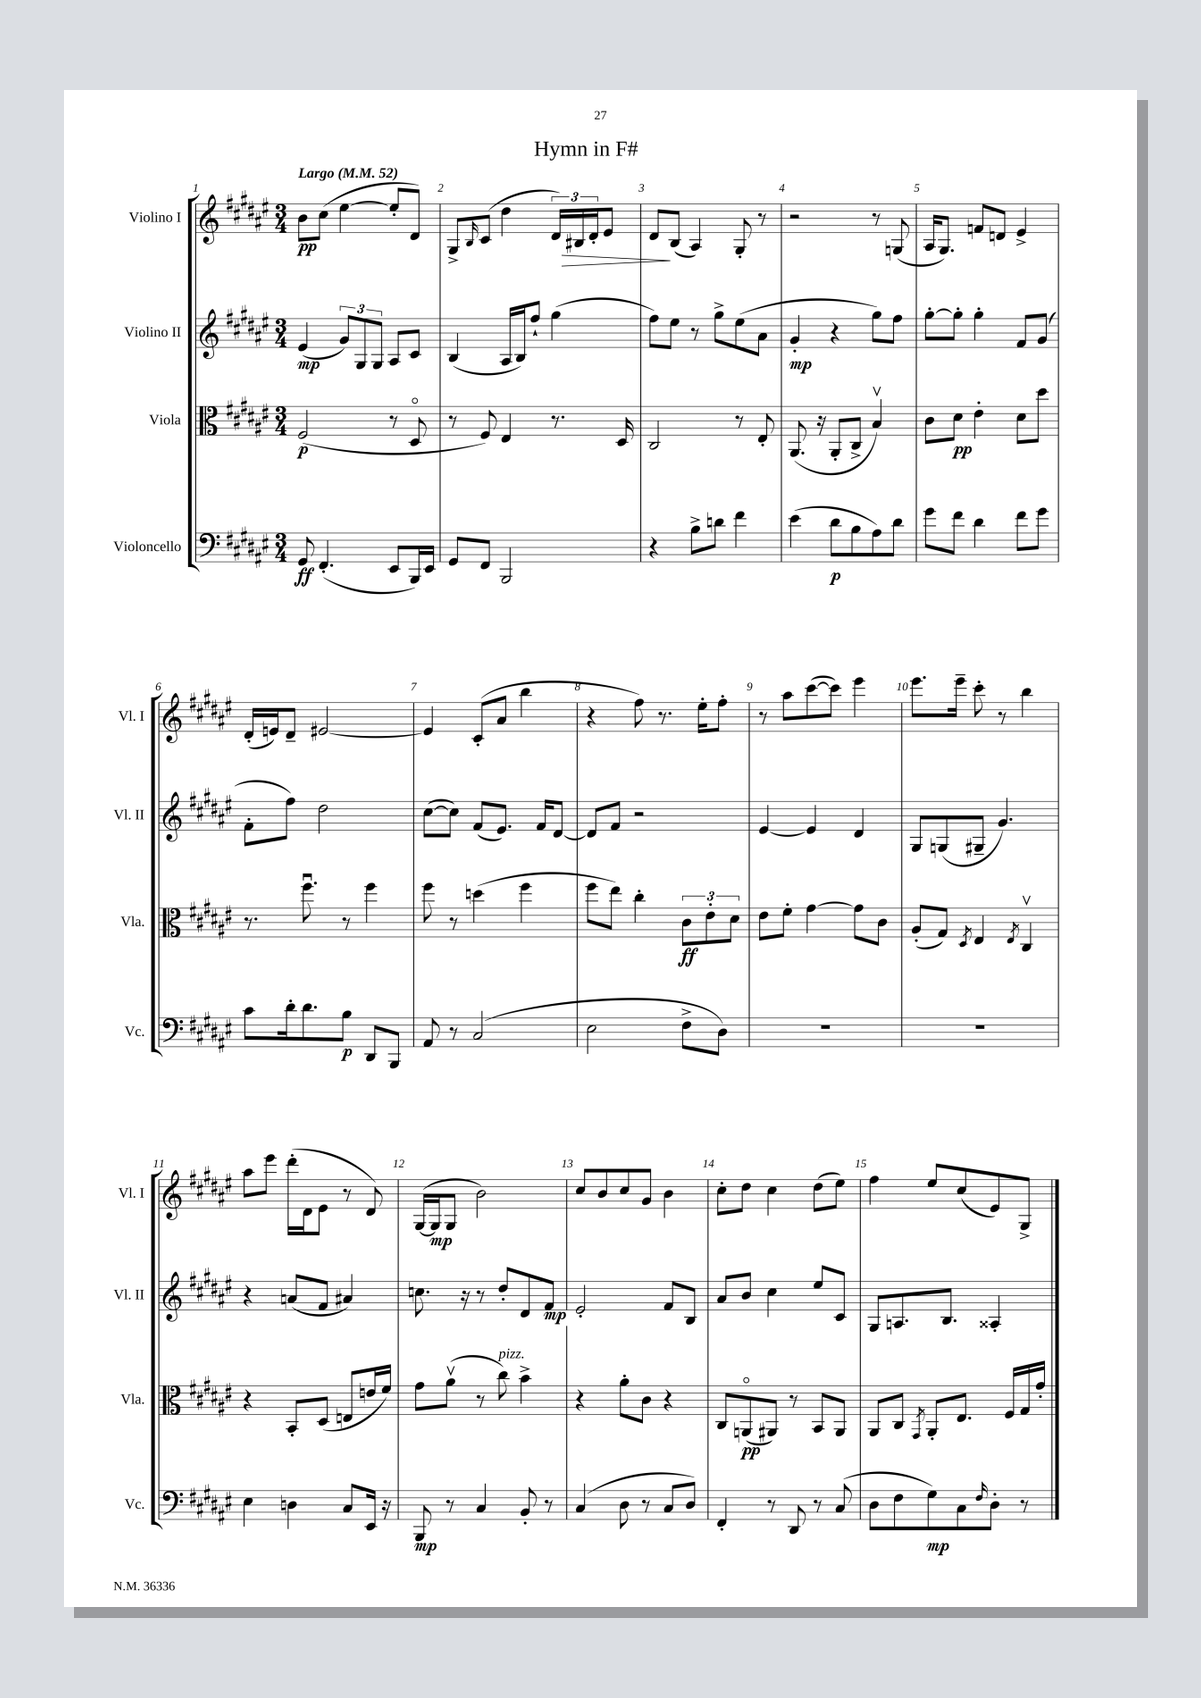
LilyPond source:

\header { title = "Hymn in F#" }
<<
\new StaffGroup <<
\new Staff = "s0" \with { instrumentName = "Violino I" shortInstrumentName = "Vl. I" } {
    \clef treble \key fis \major \numericTimeSignature \time 3/4 \tempo "Largo" 4 = 52
    b'8\pp cis''8( eis''4~ eis''8-. dis'8) |
    gis8-> \grace { b16 } cis'8( dis''4 \tuplet 3/2 { dis'16) bis16\> dis'16-. } eis'8 |
    dis'8\! b8( ais4) gis8-. r8 |
    r2 r8 g8( |
    ais16 gis8.) f'8 d'8 eis'4-> |
    dis'16-.( e'16) dis'8-- eis'2~ |
    eis'4 cis'8-.( ais'8 b''4 |
    r4 fis''8) r8. eis''16-. fis''8-. |
    r8 ais''8 cis'''8~( cis'''8) eis'''4 |
    eis'''8. eis'''16-- cis'''8-. r8 b''4 |
    ais''8 eis'''8 dis'''16-.( dis'16 eis'8 r8 dis'8) |
    gis16~( gis16\mp gis8 b'2) |
    cis''8 b'8 cis''8 gis'8 b'4 |
    cis''8-. dis''8 cis''4 dis''8( eis''8) |
    fis''4 eis''8 cis''8( eis'8) gis8-> \bar "|." |
}
\new Staff = "s1" \with { instrumentName = "Violino II" shortInstrumentName = "Vl. II" } {
    \clef treble \key fis \major \numericTimeSignature \time 3/4
    eis'4\mp( \tuplet 3/2 { gis'8) gis8 gis8 } ais8 cis'8 |
    b4( ais16 b16) fis''8-! gis''4( |
    fis''8) eis''8 r8 gis''8-> eis''8( ais'8 |
    gis'4-.\mp r4 gis''8) fis''8 |
    gis''8~-. gis''8-. gis''4-. fis'8 gis'8( |
    fis'8-. fis''8) dis''2 |
    cis''8~( cis''8) fis'8( eis'8.) fis'16 dis'8~ |
    dis'8 fis'8 r2 |
    eis'4~ eis'4 dis'4 |
    gis8 g8( gis8-- gis'4.) |
    r4 a'8( fis'8 ais'4) |
    c''8. r16 r8 dis''8-. dis'8 fis'8\mp |
    eis'2-. fis'8 b8 |
    ais'8 b'8 cis''4 eis''8 cis'8 |
    gis8 a8. b8. aisis4-. \bar "|." |
}
\new Staff = "s2" \with { instrumentName = "Viola" shortInstrumentName = "Vla." } {
    \clef alto \key fis \major \numericTimeSignature \time 3/4
    fis2\p( r8 dis8\flageolet |
    r8 fis8) eis4 r8. dis16 |
    cis2 r8 eis8-. |
    ais,8.( r16 ais,8-. cis8-> b4\upbow) |
    cis'8 dis'8\pp eis'4-. dis'8 dis''8 |
    r8. fis''8.\downbow r8 fis''4 |
    fis''8 r8 d''4( fis''4 |
    fis''8 eis''8) cis''4-. \tuplet 3/2 { cis'8\ff eis'8-. dis'8 } |
    eis'8 fis'8-. gis'4~ gis'8 cis'8 |
    ais8-.( gis8) \acciaccatura { dis8 } eis4 \acciaccatura { eis8 } cis4\upbow |
    r4 b,8-. dis8( e8 e'16 fis'16) |
    gis'8 ais'8\upbow( r8 cis''8^\markup { \italic "pizz." }) b'4-> |
    r4 ais'8-. cis'8 r4 |
    cis8 a,8\flageolet\pp( ais,8) r8 b,8 ais,8 |
    ais,8 cis8 \acciaccatura { gis,8 } ais,8-. eis8. fis16 gis16 gis'16-. \bar "|." |
}
\new Staff = "s3" \with { instrumentName = "Violoncello" shortInstrumentName = "Vc." } {
    \clef bass \key fis \major \numericTimeSignature \time 3/4
    gis,8\ff fis,4.-.( eis,8 b,,16) eis,16 |
    gis,8 fis,8 b,,2 |
    r4 b8-> d'8 fis'4 |
    eis'4( dis'8\p b8 ais8) dis'8 |
    gis'8 fis'8 dis'4 fis'8 gis'8 |
    cis'8 dis'16-. dis'8. b8\p dis,8 b,,8 |
    ais,8 r8 cis2( |
    eis2 fis8-> dis8) |
    R2. |
    R2. |
    eis4 d4 cis8 eis,16 r16 |
    b,,8\mp r8 cis4 b,8-. r8 |
    cis4( dis8 r8 cis8 dis8) |
    fis,4-. r8 dis,8 r8 cis8( |
    dis8 fis8 gis8\mp) cis8 \grace { fis16 } dis8-. r8 \bar "|." |
}
>>
>>
\layout { \context { \Score \override BarNumber.break-visibility = ##(#f #t #t) barNumberVisibility = #all-bar-numbers-visible } }
